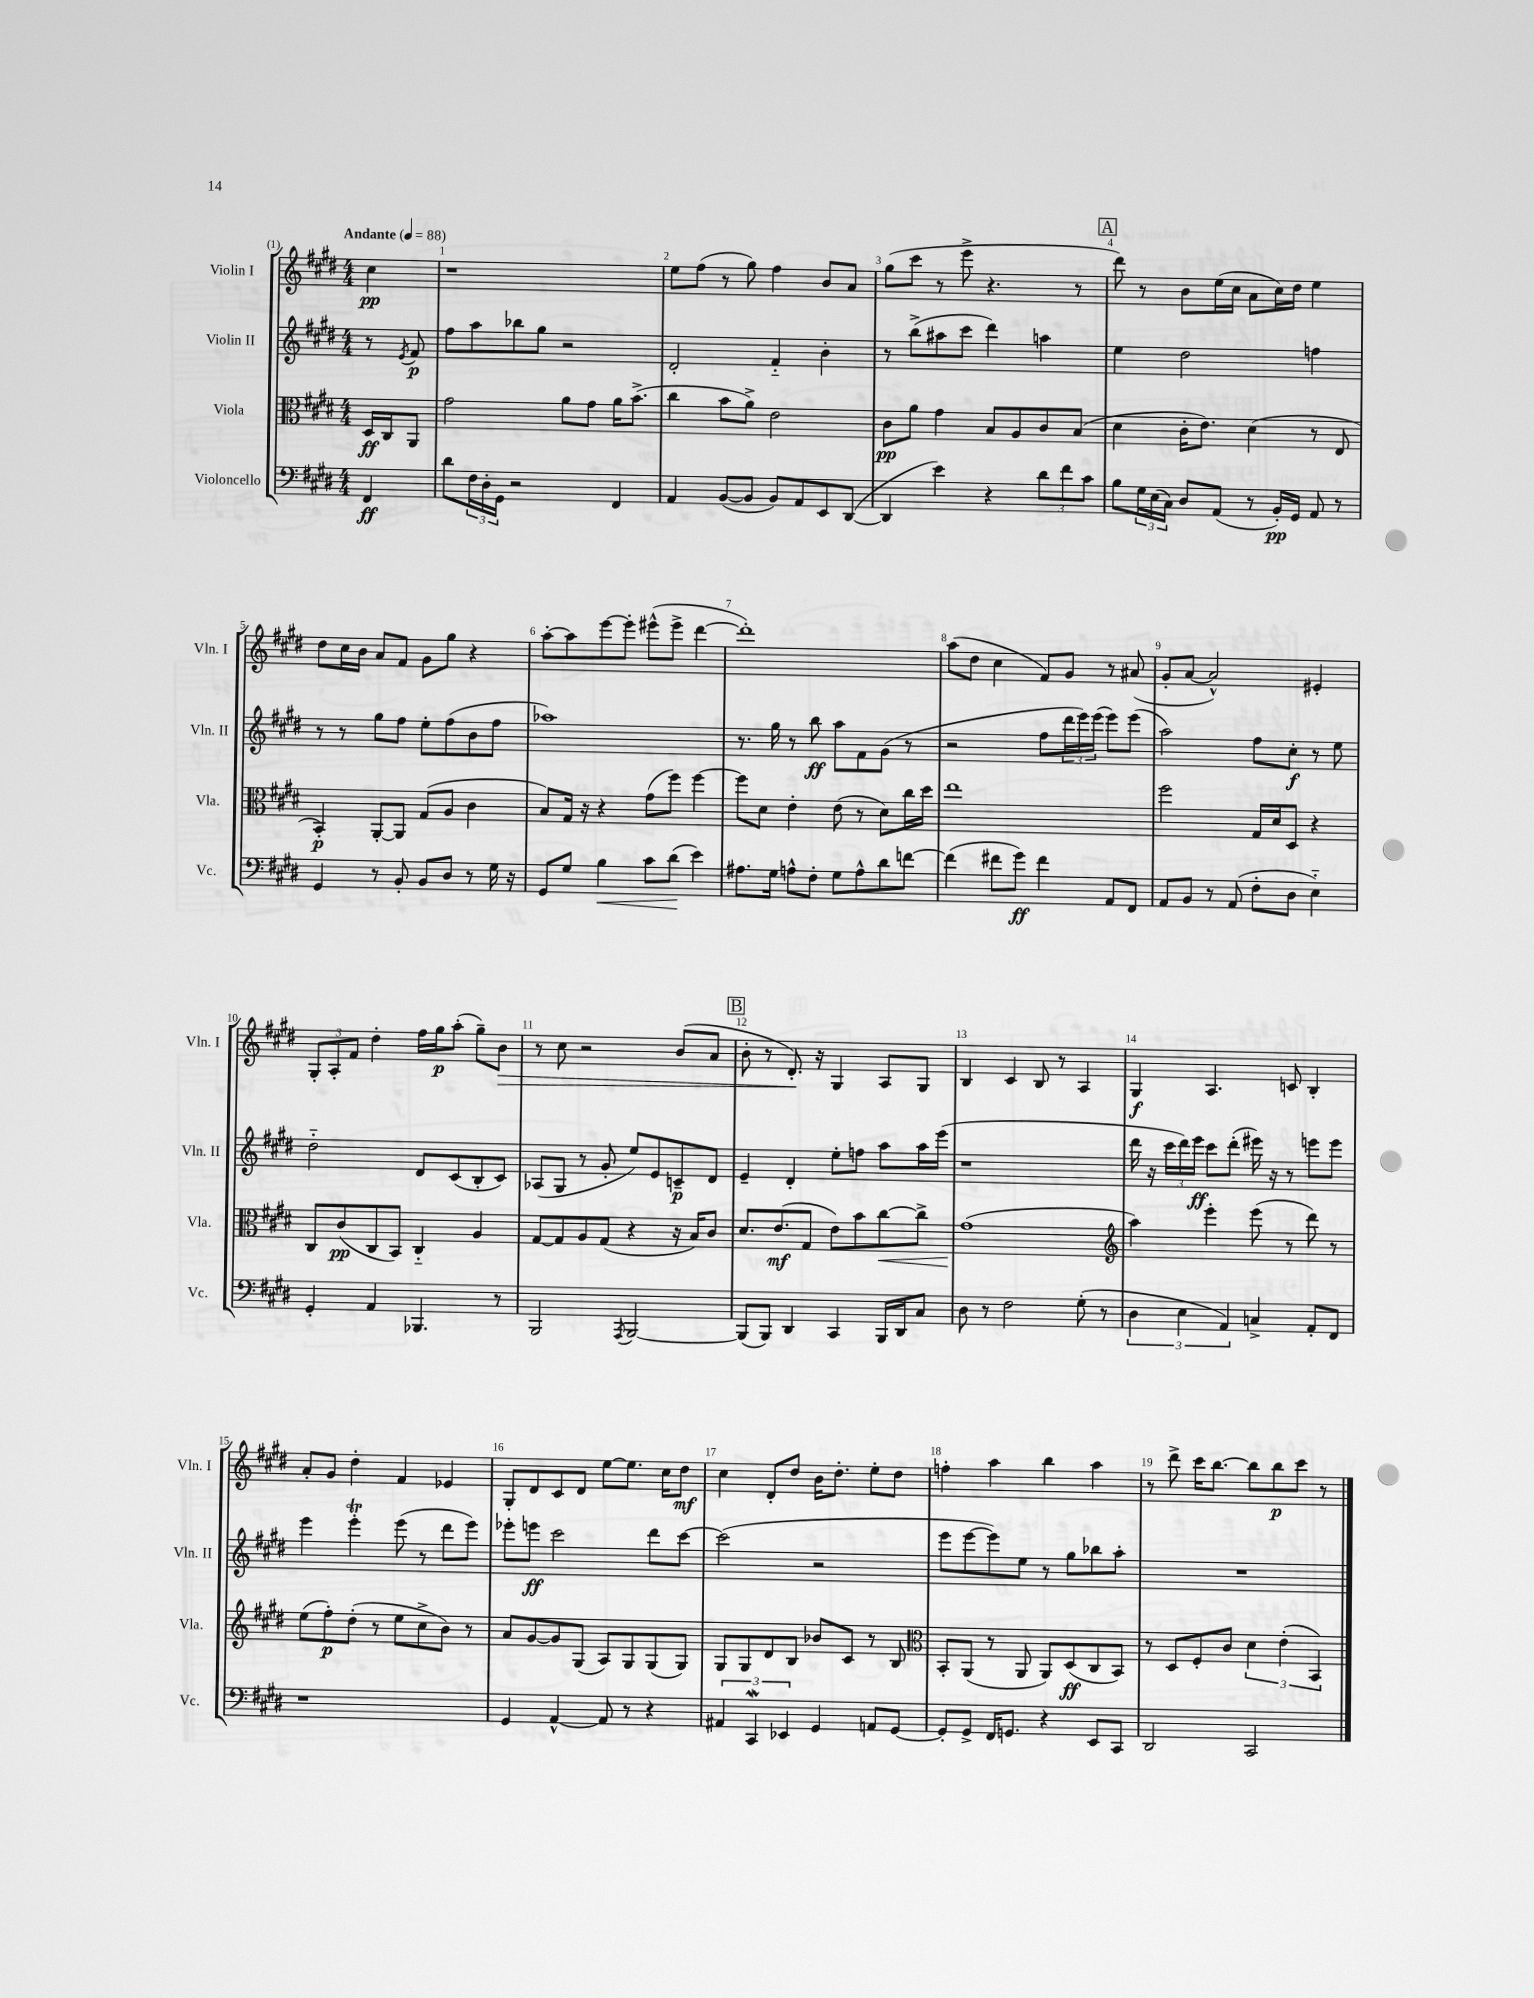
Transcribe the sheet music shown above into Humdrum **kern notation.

**kern	**dynam	**kern	**dynam	**kern	**dynam	**kern	**dynam
*part4	*part4	*part3	*part3	*part2	*part2	*part1	*part1
*staff4	*staff4	*staff3	*staff3	*staff2	*staff2	*staff1	*staff1
*I"Violoncello	*	*I"Viola	*	*I"Violin II	*	*I"Violin I	*
*I'Vc.	*	*I'Vla.	*	*I'Vln. II	*	*I'Vln. I	*
*clefF4	*	*clefC3	*	*clefG2	*	*clefG2	*
*k[f#c#g#d#]	*	*k[f#c#g#d#]	*	*k[f#c#g#d#]	*	*k[f#c#g#d#]	*
*M4/4	*	*M4/4	*	*M4/4	*	*M4/4	*
*MM88	*	*MM88	*	*MM88	*	*MM88	*
=	=	=	=	=	=	=	=
!	!	!	!	!	!	!LO:TX:a:B:t=Andante	!
4FF#/	ff	16D#/LL	ff	8r	.	4cc#\	pp
.	.	16C#/J	.	.	.	.	.
.	.	.	.	8qe/	.	.	.
.	.	8AA/J	.	8f#/	p	.	.
=1	=1	=1	=1	=1	=1	=1	=1
8d#\L	.	2g#\	.	8ff#\L	.	1r	.
24F#\L	.	.	.	8aa\	.	.	.
24D#'\	.	.	.	.	.	.	.
24GG#\JJ	.	.	.	.	.	.	.
2r	.	.	.	8bb-X\	.	.	.
.	.	.	.	8gg#\J	.	.	.
.	.	8a\L	.	2r	.	.	.
.	.	8g#\J	.	.	.	.	.
4FF#/	.	16a\KL	.	.	.	.	.
.	.	(8.b^\J	.	.	.	.	.
=2	=2	=2	=2	=2	=2	=2	=2
4AA/	.	4cc#\	.	2d#'/	.	8ee\L	.
.	.	.	.	.	.	(8ff#\J	.
([8BB/L	.	8b\L	.	.	.	8r	.
8BB/J]	.	8a^\J)	.	.	.	8gg#\)	.
8BB/L)	.	2e\	.	4f#/	.	4ff#\	.
8AA/	.	.	.	.	.	.	.
8EE/	.	.	.	4b'\	.	8b/L	.
([8DD#/J	.	.	.	.	.	8a/J	.
=3	=3	=3	=3	=3	=3	=3	=3
4DD#/]	.	8c#\L	pp	8r	.	(8gg#\L	.
.	.	8a\J	.	(8bb^\L	.	8ccc#\J	.
4e\)	.	4g#\	.	8aa#X\	.	8r	.
.	.	.	.	8ccc#\J	.	8eee^\	.
4r	.	8B/L	.	4ddd#\)	.	4.r	.
.	.	8A/	.	.	.	.	.
12d#\L	.	8c#/	.	4aan\	.	.	.
12f#\	.	.	.	.	.	.	.
.	.	(8B/J	.	.	.	8r	.
12c#\J	.	.	.	.	.	.	.
!!LO:REH:place=s1:t=A
=4	=4	=4	=4	=4	=4	=4	=4
8B\L	.	4d#\	.	4ee\	.	8ddd#\)	.
24G#\L	.	.	.	.	.	8r	.
(24E\	.	.	.	.	.	.	.
24C#\JJ)	.	.	.	.	.	.	.
8D#/L	.	16c#'\KL	.	2dd#\	.	8b\L	.
.	.	8.e\J)	.	.	.	.	.
(8AA/J	.	.	.	.	.	(16ee\L	.
.	.	.	.	.	.	16cc#\JJ	.
8r	.	(4d#\	.	.	.	8a\L	.
16BB'/LL)	pp	.	.	.	.	16cc#\L)	.
16GG#/JJ	.	.	.	.	.	16dd#\JJ	.
8AA/	.	8r	.	4ffn\	.	4ee\	.
8r	.	8E/	.	.	.	.	.
!!LO:LB:g=z
=5	=5	=5	=5	=5	=5	=5	=5
4GG#/	.	4BB'/)	p	8r	.	8dd#\L	.
.	.	.	.	8r	.	16cc#\L	.
.	.	.	.	.	.	16b\JJ	.
8r	.	[8AA'/L	.	8gg#\L	.	8a/L	.
8BB'/	.	8AA/J]	.	8ff#\J	.	8f#/J	.
8BB/L	.	(8G#/L	.	8ee'\L	.	8g#\L	.
8D#/J	.	8A/J	.	(8ff#\	.	8gg#\J	.
8r	.	4c#\	.	8b\	.	4r	.
16G#\	.	.	.	8ff#\J	.	.	.
16r	.	.	.	.	.	.	.
=6	=6	=6	=6	=6	=6	=6	=6
8GG#/L	.	8B/L)	.	1aa-X)	.	[8aa'\L	.
8G#/J	.	16G#/Jk	.	.	.	8aa\]	.
.	.	16r	.	.	.	.	.
!	!LO:HP:b	!	!	!	!	!	!
4B\	<	4r	.	.	.	[8eee\	.
.	.	.	.	.	.	8eee'\J]	.
8c#\L	.	(8g#\L	.	.	.	(8eee#X^^\L	.
(8d#\J	.	8ff#\J)	.	.	.	8eee#^\J	.
4e\)	[	[4ff#\	.	.	.	[4ddd#\	.
=7	=7	=7	=7	=7	=7	=7	=7
8.A#X\L	.	8ff#\L]	.	8.r	.	1ddd#'])	.
.	.	8d#\J	.	.	.	.	.
16G#\Jk	.	.	.	16gg#\	.	.	.
8An^^\L	.	4e'\	.	8r	.	.	.
8F#'\J	.	.	.	8bb\	ff	.	.
8G#\L	.	(8e\	.	8aa\L	.	.	.
8A^^\	.	8r	.	8f#\	.	.	.
8d#\	.	8d#\L)	.	(8g#\J	.	.	.
[8fn\J	.	16cc#\L	.	8r	.	.	.
.	.	16dd#\JJ	.	.	.	.	.
=8	=8	=8	=8	=8	=8	=8	=8
(4f\]	.	1ee	.	2r	.	(8aa\L	.
.	.	.	.	.	.	8dd#\J	.
8f#X\L	.	.	.	.	.	4cc#\	.
8g#\J)	ff	.	.	.	.	.	.
4f#\	.	.	.	8ff#\L	.	8f#/L)	.
.	.	.	.	24ddd#\L	.	8g#/J	.
.	.	.	.	24eee\)	.	.	.
.	.	.	.	(24eee\JJ	.	.	.
8AA/L	.	.	.	8eee\L)	.	8r	.
8FF#/J	.	.	.	(8eee\J	.	(8a#X/	.
=9	=9	=9	=9	=9	=9	=9	=9
8AA/L	.	2ff#\	.	2aa\)	.	8g#'/L	.
8BB/J	.	.	.	.	.	[8a/J	.
8r	.	.	.	.	.	2a^^/])	.
(8AA/	.	.	.	.	.	.	.
8F#'\L	.	16G#/LL	.	8ff#\L	.	.	.
.	.	16d#/J	.	.	.	.	.
8D#\J	.	8D#/J	.	8cc#'\J	f	.	.
4E\)	.	4r	.	8r	.	4e#X'/	.
.	.	.	.	8ee\	.	.	.
!!LO:LB:g=z
=10	=10	=10	=10	=10	=10	=10	=10
4GG#'/	.	8C#/L	.	2dd#\	.	12G#'/L	.
.	.	.	.	.	.	12A'/	.
.	.	(8c#/	pp	.	.	.	.
.	.	.	.	.	.	12f#/J	.
4AA/	.	8C#/	.	.	.	4dd#'\	.
.	.	8BB/J)	.	.	.	.	.
4.BBB-X/	.	4C#/	.	8d#/L	.	16ff#\LL	.
.	.	.	.	.	.	16gg#\J	p
.	.	.	.	(8c#/	.	(8aa'\J	.
.	.	4A/	.	8B'/	.	8gg#~\L)	.
!	!	!	!	!	!	!	!LO:HP:b
8r	.	.	.	8c#/J)	.	8b\J	>
=11	=11	=11	=11	=11	=11	=11	=11
2BBB/	.	[8G#/L	.	(8A-X/L	.	8r	.
.	.	8G#/]	.	8G#/J	.	8cc#\	.
.	.	8A/	.	8r	.	2r	.
.	.	(8G#/J	.	8g#'/	.	.	.
8qAAA/	.	.	.	.	.	.	.
[2BBB/	.	4r	.	8ee/L)	.	.	.
.	.	.	.	8e/	.	.	.
.	.	16r	.	8cn~/	p	(8b/L	.
.	.	16B/KL)	.	.	.	.	.
.	.	8c#/J	.	8d#/J	.	8a/J	.
!!LO:REH:place=s1:t=B
=12	=12	=12	=12	=12	=12	=12	=12
(8BBB/L]	.	8.d#/L	.	4e~/	.	8b'\	.
8BBB/J)	.	.	.	.	.	8r	.
.	.	(8.e/	mf	.	.	.	.
4DD#/	.	.	.	4d#'/	.	8.d#'/)	.
.	.	8G#/J	.	.	.	.	.
.	.	.	.	.	.	16r	]
4CC#/	.	8e\L)	.	8ee'\L	.	4G#/	.
.	.	8b\	.	8ffn\J	.	.	.
!	!	!	!LO:HP:b	!	!	!	!
16BBB/LL	.	[8cc#\	<	8aa\L	.	8A/L	.
16DD#/J	.	.	.	.	.	.	.
8C#/J	.	8cc#^\J]	.	16aa\L	.	8G#/J	.
.	.	.	.	(16eee\JJ	.	.	.
=13	=13	=13	=13	=13	=13	=13	=13
8D#\	.	(1g#	.	1r	.	4B/	.
8r	.	.	.	.	.	.	.
2F#\	.	.	.	.	.	4c#/	.
.	.	.	.	.	.	8B/	.
.	.	.	.	.	.	8r	.
(8G#'\	.	.	.	.	.	4A/	.
8r	.	.	.	.	.	.	.
.	.	.	[	.	.	.	.
=14	=14	=14	=14	=14	=14	=14	=14
*	*	*clefG2	*	*	*	*	*
6D#\	.	4aa\)	.	16ddd#\	.	4G#/	f
.	.	.	.	16r	.	.	.
.	.	.	.	24ccc#\LL	.	.	.
6E\	.	.	.	24ddd#\)	.	.	.
.	.	.	.	24eee\JJ	ff	.	.
.	.	4eee'\	.	8ccc#\L	.	4.A/	.
6AA/)	.	.	.	.	.	.	.
.	.	.	.	(8ddd#'\J	.	.	.
4Cn^/	.	(8eee\	.	16eee#X\)	.	.	.
.	.	.	.	16r	.	.	.
.	.	8r	.	8r	.	8cn/	.
8AA'/L	.	8ddd#\)	.	8eeen\L	.	4B'/	.
8FF#/J	.	8r	.	8eee\J	.	.	.
!!LO:LB:g=z
=15	=15	=15	=15	=15	=15	=15	=15
1r	.	(8ee\L	.	4eee\	.	8a'/L	.
.	.	8ff#'\)	p	.	.	8g#/J	.
.	.	(8dd#'\J	.	4eeeT'\	.	4dd#'\	.
.	.	8r	.	.	.	.	.
.	.	8ee\L	.	(8eee\	.	4f#/	.
.	.	8cc#^\	.	8r	.	.	.
.	.	8b\J)	.	8ddd#\L	.	4e-X/	.
.	.	8r	.	8eee\J)	.	.	.
=16	=16	=16	=16	=16	=16	=16	=16
4GG#/	.	8a/L	.	8eee-X'\L	.	8G#'/L	.
.	.	[8g#/	.	8eeen\J	ff	8d#/	.
[4AA^^/	.	8g#/]	.	2ccc#\	.	8c#/	.
.	.	(8G#/J	.	.	.	8d#/J	.
8AA/]	.	8A/L)	.	.	.	[8ee\L	.
8r	.	8G#/	.	.	.	8.ee\J]	.
4r	.	(8G#/	.	8ddd#\L	.	.	.
.	.	.	.	.	.	16cc#\KL	.
.	.	8G#/J)	.	[8ccc#\J	.	8dd#\J	mf
=17	=17	=17	=17	=17	=17	=17	=17
6AA#X/	.	8G#/L	.	(2ccc#\]	.	4cc#\	.
.	.	8G#/	.	.	.	.	.
6CC#W/	.	.	.	.	.	.	.
.	.	8d#/	.	.	.	8d#'/L	.
6EE-X/	.	.	.	.	.	.	.
.	.	8B/J	.	.	.	8dd#/J	.
4GG#/	.	8b-X/L	.	2r	.	16b\KL	.
.	.	.	.	.	.	8.dd#'\J	.
.	.	8c#/J	.	.	.	.	.
8AAn/L	.	8r	.	.	.	8ee'\L	.
[8GG#/J	.	8B/	.	.	.	8dd#\J	.
=18	=18	=18	=18	=18	=18	=18	=18
*	*	*clefC3	*	*	*	*	*
8GG#'/L]	.	8BB'/L	.	8eee\L	.	4ffn'\	.
8GG#^/J	.	(8AA/J	.	[8eee\	.	.	.
16FF#/KL	.	8r	.	8eee\])	.	4aa\	.
8.GGn/J	.	.	.	.	.	.	.
.	.	8AA/	.	8ee\J	.	.	.
4r	.	8AA/L)	.	8r	.	4bb\	.
.	.	(8D#/	ff	8gg#\L	.	.	.
8EE/L	.	8C#/	.	8bb-X\	.	4aa\	.
8CC#/J	.	8BB/J)	.	8aa'\J	.	.	.
=19	=19	=19	=19	=19	=19	=19	=19
2DD#/	.	8r	.	1r	.	8r	.
.	.	8D#/L	.	.	.	8ddd#^\	.
.	.	8F#'/	.	.	.	16ccc#\KL	.
.	.	.	.	.	.	[8.bb\J	.
.	.	8c#/J	.	.	.	.	.
2CC#/	.	6d#\	.	.	.	8bb\L]	.
.	.	.	.	.	.	8bb\	p
.	.	(6e'\	.	.	.	.	.
.	.	.	.	.	.	8ccc#\J	.
.	.	6BB/)	.	.	.	.	.
.	.	.	.	.	.	8r	.
==	==	==	==	==	==	==	==
*-	*-	*-	*-	*-	*-	*-	*-
